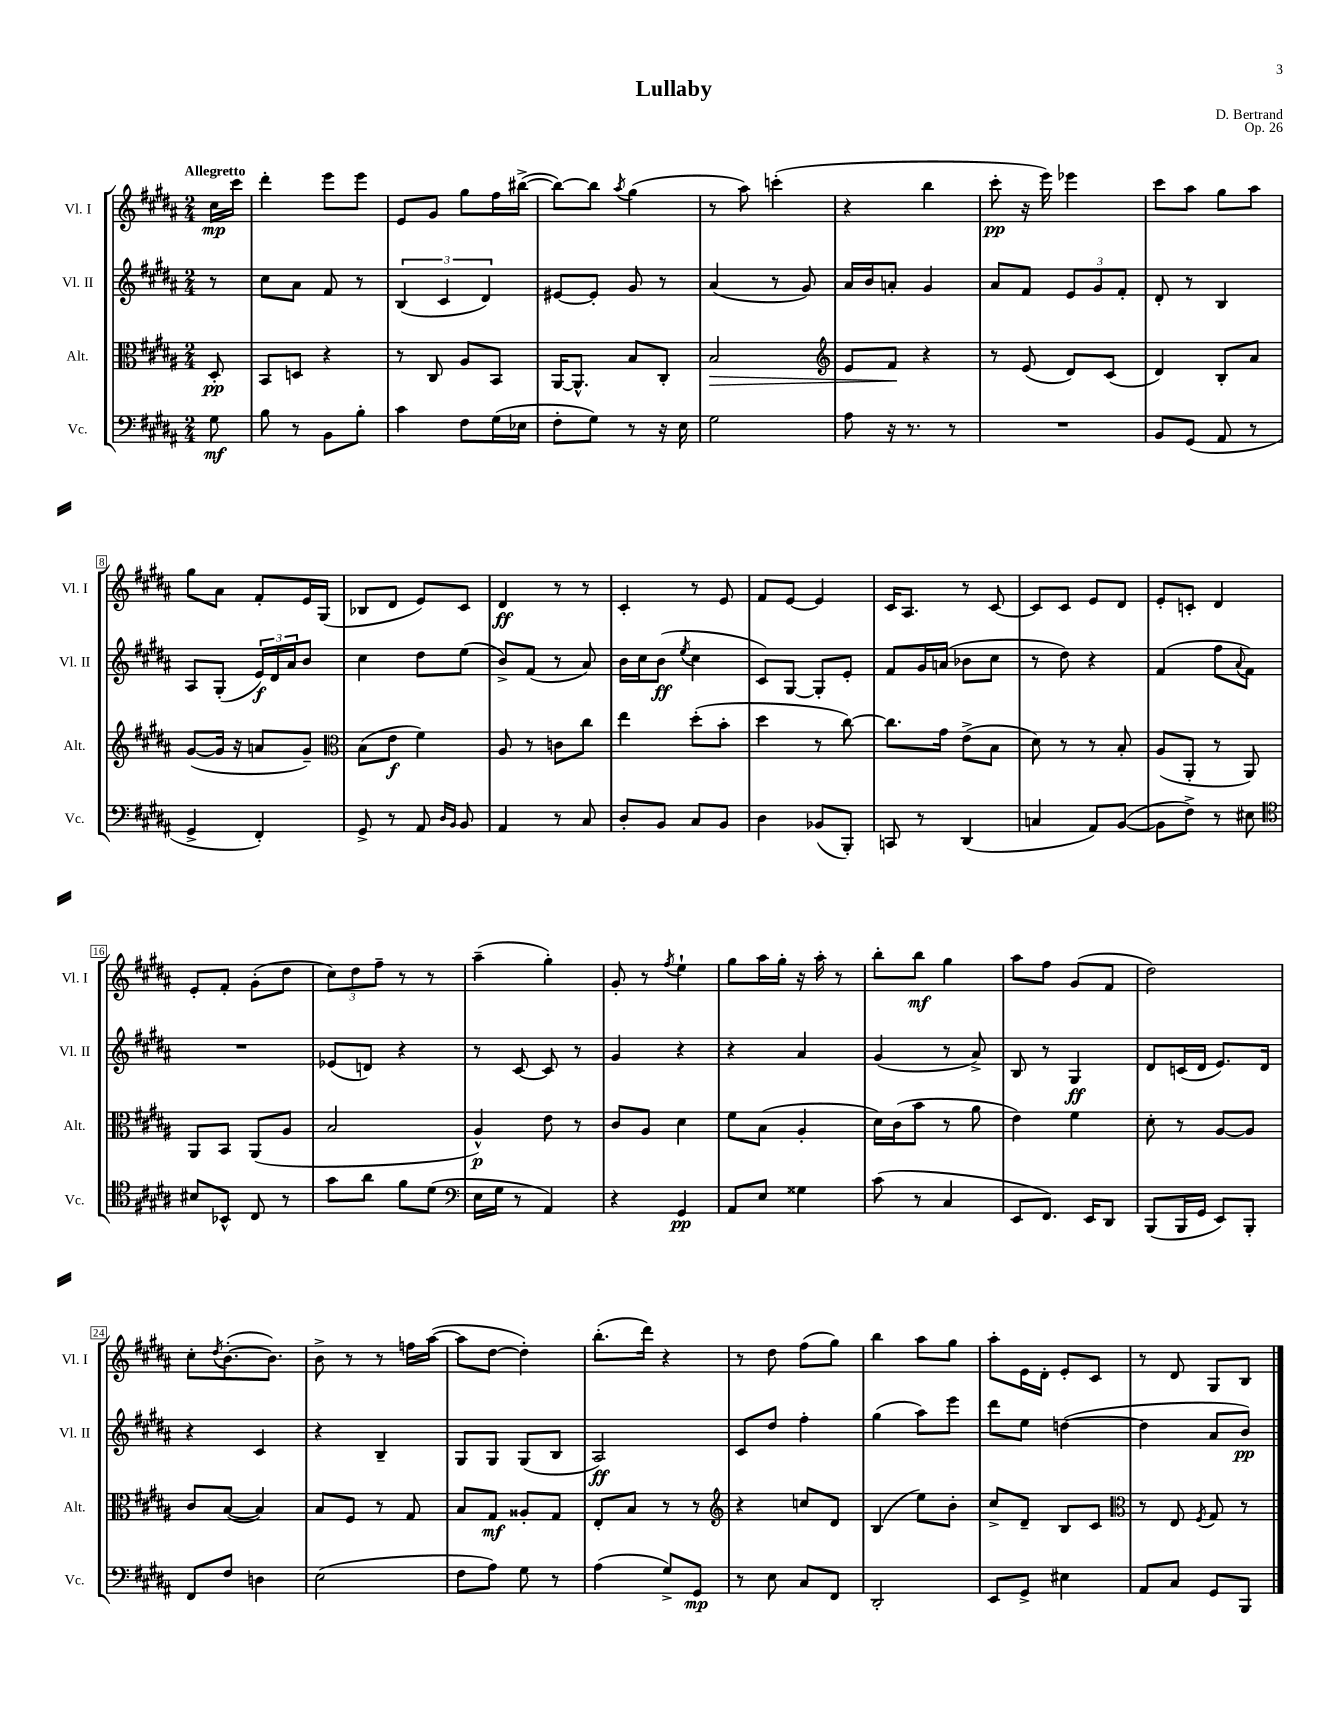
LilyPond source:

\header { title = "Lullaby" composer = "D. Bertrand" opus = "Op. 26" }
<<
\new StaffGroup <<
\new Staff = "s0" \with { instrumentName = "Vl. I" shortInstrumentName = "Vl. I" } {
    \clef treble \key b \major \numericTimeSignature \time 2/4 \partial 8 \tempo "Allegretto"
    cis''16\mp cis'''16 |
    dis'''4-. e'''8 e'''8 |
    e'8 gis'8 gis''8 fis''16 bis''16~->( |
    bis''8~) bis''8 \acciaccatura { ais''8 } gis''4( |
    r8 ais''8) c'''4-.( |
    r4 b''4 |
    cis'''8-.\pp r16 e'''16) ees'''4 |
    cis'''8 ais''8 gis''8 ais''8 |
    gis''8 ais'8 fis'8-. e'16 gis16( |
    bes8 dis'8 e'8) cis'8 |
    dis'4\ff r8 r8 |
    cis'4-. r8 e'8 |
    fis'8 e'8~ e'4 |
    cis'16 ais8. r8 cis'8~ |
    cis'8 cis'8 e'8 dis'8 |
    e'8-. c'8-. dis'4 |
    e'8-. fis'8-. gis'8-.( dis''8 |
    \tuplet 3/2 { cis''8) dis''8 fis''8-- } r8 r8 |
    ais''4--( gis''4-.) |
    gis'8-. r8 \acciaccatura { fis''8 } e''4-! |
    gis''8 ais''16 gis''16-. r16 ais''16-. r8 |
    b''8-. b''8\mf gis''4 |
    ais''8 fis''8 gis'8( fis'8 |
    dis''2) |
    cis''8-. \acciaccatura { dis''8 } b'8.~-.( b'8.) |
    b'8-> r8 r8 f''16 ais''16~( |
    ais''8 dis''8~ dis''4-.) |
    b''8.-.( dis'''16) r4 |
    r8 dis''8 fis''8( gis''8) |
    b''4 ais''8 gis''8 |
    ais''8-. e'16 dis'16-. e'8-. cis'8 |
    r8 dis'8 gis8 b8 \bar "|." |
}
\new Staff = "s1" \with { instrumentName = "Vl. II" shortInstrumentName = "Vl. II" } {
    \clef treble \key b \major \numericTimeSignature \time 2/4 \partial 8
    r8 |
    cis''8 ais'8 fis'8 r8 |
    \tuplet 3/2 { b4( cis'4 dis'4) } |
    eis'8~ eis'8-. gis'8 r8 |
    ais'4( r8 gis'8) |
    ais'16 b'16 a'8-. gis'4 |
    ais'8 fis'8 \tuplet 3/2 { e'8 gis'8 fis'8-. } |
    dis'8-. r8 b4 |
    ais8 gis8-.( \tuplet 3/2 { e'16\f) dis'16 ais'16 } b'8 |
    cis''4 dis''8 e''8( |
    b'8->) fis'8( r8 ais'8) |
    b'16 cis''16 b'8\ff( \acciaccatura { e''8 } cis''4 |
    cis'8) gis8~ gis8-. e'8-. |
    fis'8 gis'16 a'16( bes'8 cis''8 |
    r8 dis''8) r4 |
    fis'4( fis''8 \appoggiatura { ais'8 } fis'8) |
    R2 |
    ees'8( d'8) r4 |
    r8 cis'8~ cis'8 r8 |
    gis'4 r4 |
    r4 ais'4 |
    gis'4( r8 ais'8->) |
    b8 r8 gis4\ff |
    dis'8 c'16( dis'16 e'8.) dis'16 |
    r4 cis'4 |
    r4 b4-- |
    gis8 gis8 gis8( b8 |
    ais2\ff) |
    cis'8 dis''8 fis''4-. |
    gis''4( ais''8) e'''8 |
    dis'''8 e''8 d''4~( |
    d''4 ais'8 b'8\pp) \bar "|." |
}
\new Staff = "s2" \with { instrumentName = "Alt." shortInstrumentName = "Alt." } {
    \clef alto \key b \major \numericTimeSignature \time 2/4 \partial 8
    dis8-.\pp |
    b,8 d8 r4 |
    r8 cis8 ais8 b,8 |
    ais,16~ ais,8.-^ b8 cis8-. |
    b2\> |
    \clef treble e'8 fis'8\! r4 |
    r8 e'8( dis'8) cis'8( |
    dis'4) b8-. ais'8 |
    gis'8~( gis'16 r16 a'8 gis'8--) |
    \clef alto b8( e'8\f fis'4) |
    ais8 r8 c'8 cis''8 |
    e''4 dis''8-.( b'8-. |
    dis''4 r8 cis''8~) |
    cis''8. gis'16 e'8->( b8 |
    dis'8) r8 r8 b8-. |
    ais8( ais,8-. r8 ais,8) |
    ais,8 b,8 ais,8( ais8 |
    b2 |
    ais4-^\p) e'8 r8 |
    cis'8 ais8 dis'4 |
    fis'8 b8( ais4-. |
    dis'16) cis'16( b'8 r8 ais'8 |
    e'4) fis'4 |
    dis'8-. r8 ais8~ ais8 |
    cis'8 b8~( b4) |
    b8 fis8 r8 gis8 |
    b8 gis8\mf aisis8-. gis8 |
    e8-. b8 r8 r8 |
    \clef treble r4 c''8 dis'8 |
    b4( e''8) b'8-. |
    cis''8-> dis'8-- b8 cis'8 |
    \clef alto r8 e8 \acciaccatura { fis8 } gis8 r8 \bar "|." |
}
\new Staff = "s3" \with { instrumentName = "Vc." shortInstrumentName = "Vc." } {
    \clef bass \key b \major \numericTimeSignature \time 2/4 \partial 8
    gis8\mf |
    b8 r8 b,8 b8-. |
    cis'4 fis8 gis16( ees16 |
    fis8-. gis8) r8 r16 e16 |
    gis2 |
    ais8 r16 r8. r8 |
    R2 |
    b,8 gis,8( ais,8 r8 |
    gis,4-> fis,4-.) |
    gis,8-> r8 ais,8 \grace { dis16 b,16 } b,8 |
    ais,4 r8 cis8 |
    dis8-. b,8 cis8 b,8 |
    dis4 bes,8( b,,8-.) |
    c,8 r8 dis,4( |
    c4 ais,8) b,8~( |
    b,8 fis8->) r8 eis8 |
    \clef tenor bis8 bes,8-^ cis8 r8 |
    gis'8 ais'8 fis'8 dis'8( |
    \clef bass e16 gis16 r8 ais,4) |
    r4 gis,4\pp |
    ais,8 e8 gisis4 |
    cis'8( r8 cis4 |
    e,8 fis,8.) e,16 dis,8 |
    b,,8( b,,16 gis,16 e,8) b,,8-. |
    fis,8 fis8 d4 |
    e2( |
    fis8 ais8) gis8 r8 |
    ais4( gis8->) gis,8\mp |
    r8 e8 cis8 fis,8 |
    dis,2-. |
    e,8 gis,8-> eis4 |
    ais,8 cis8 gis,8 b,,8 \bar "|." |
}
>>
>>
\layout { \context { \Score \override BarNumber.stencil = #(make-stencil-boxer 0.1 0.3 ly:text-interface::print) } }
